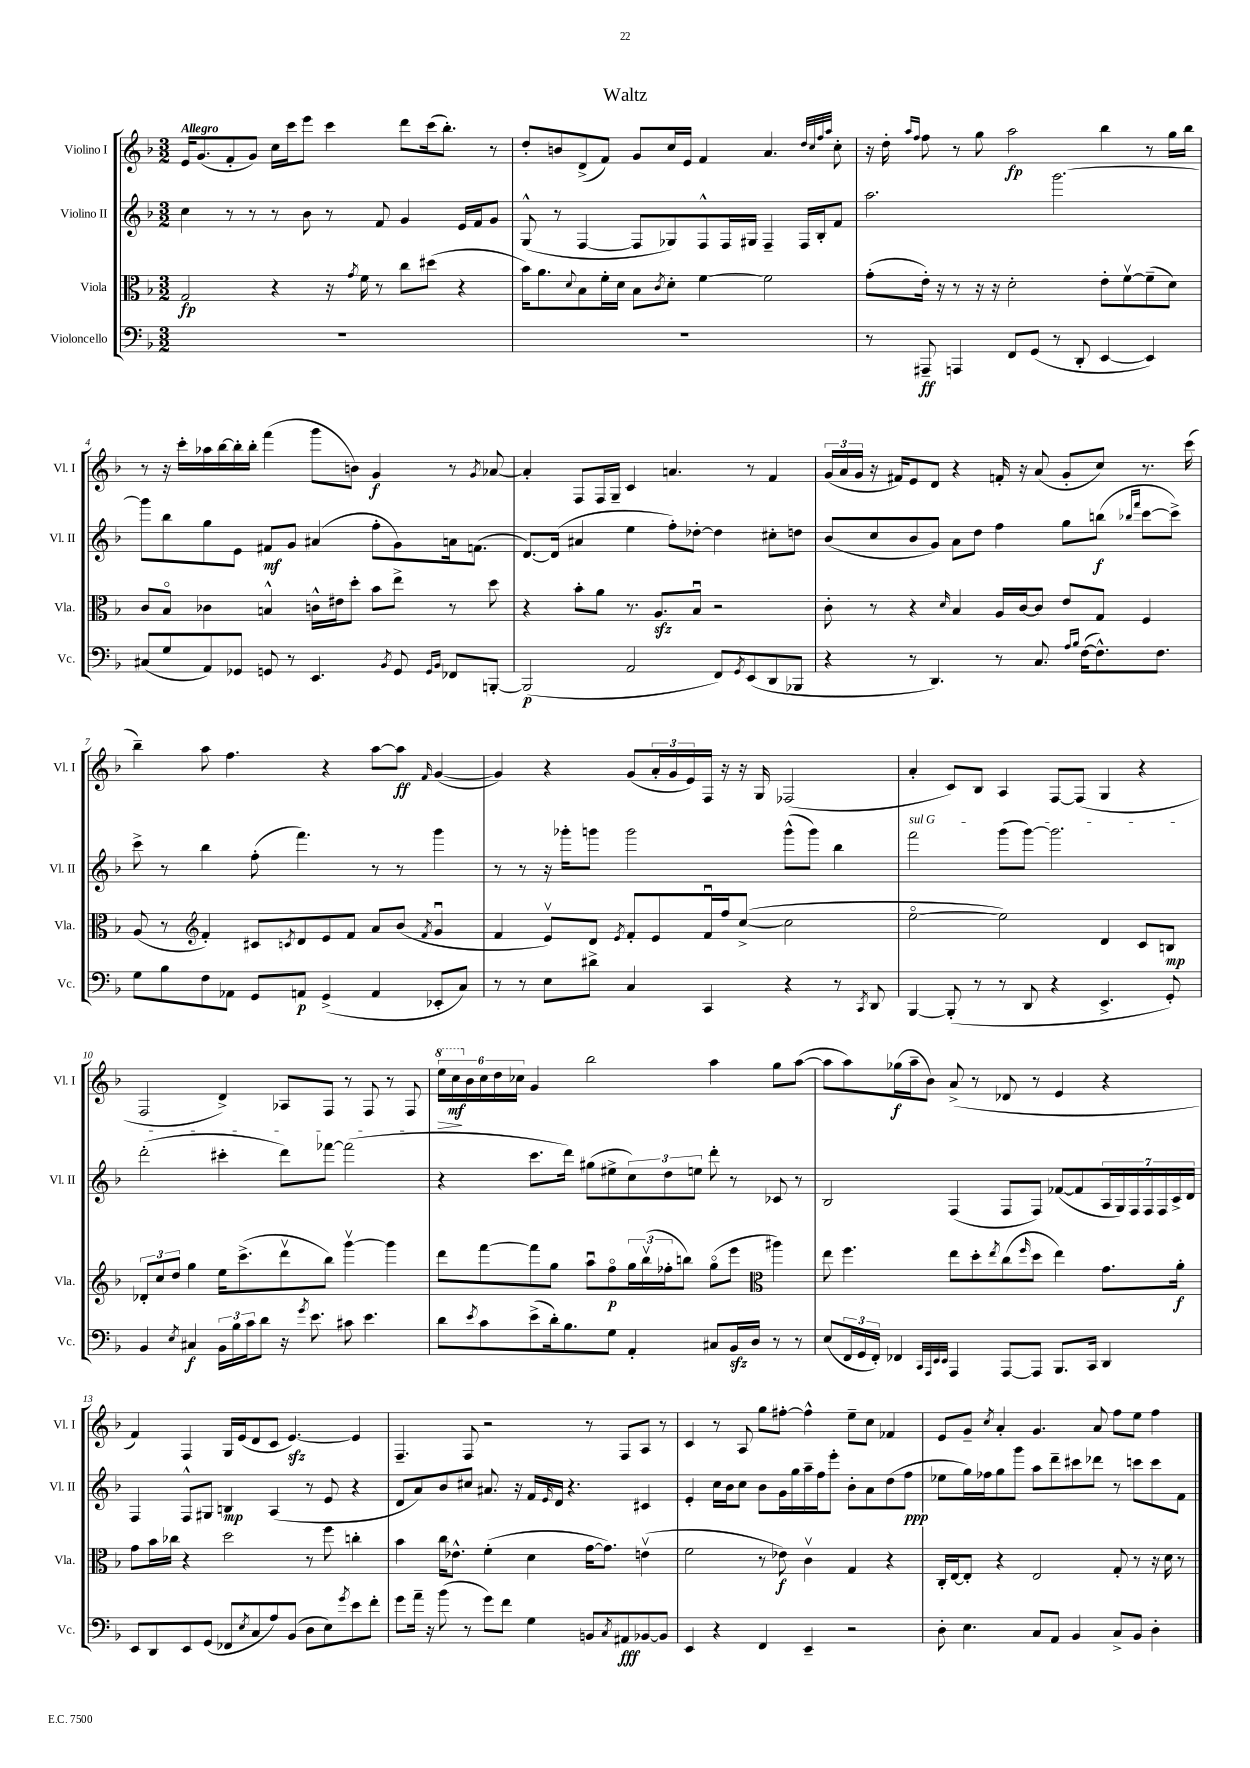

**kern	**dynam	**kern	**dynam	**kern	**dynam	**kern	**dynam
*part4	*part4	*part3	*part3	*part2	*part2	*part1	*part1
*staff4	*staff4	*staff3	*staff3	*staff2	*staff2	*staff1	*staff1
*I"Violoncello	*	*I"Viola	*	*I"Violino II	*	*I"Violino I	*
*I'Vc.	*	*I'Vla.	*	*I'Vl. II	*	*I'Vl. I	*
*clefF4	*	*clefC3	*	*clefG2	*	*clefG2	*
*k[b-]	*	*k[b-]	*	*k[b-]	*	*k[b-]	*
*M3/2	*	*M3/2	*	*M3/2	*	*M3/2	*
=1	=1	=1	=1	=1	=1	=1	=1
!	!	!	!	!	!	!LO:TX:a:B:t=Allegro	!
1.r	.	2G/	fp	4cc\	.	16e/KL	.
.	.	.	.	.	.	(8.g/	.
.	.	.	.	8r	.	8f'/	.
.	.	.	.	8r	.	8g/J)	.
.	.	4r	.	8r	.	16cc\LL	.
.	.	.	.	.	.	16ccc\J	.
.	.	.	.	8b-\	.	8eee\J	.
.	.	16r	.	8r	.	4ccc\	.
.	.	8qg/	.	.	.	.	.
.	.	16f\	.	.	.	.	.
.	.	8r	.	8f/	.	.	.
.	.	8cc\L	.	4g/	.	8ddd\L	.
.	.	(8dd#X\J	.	.	.	(16ccc\k	.
.	.	.	.	.	.	8.bb-'\J)	.
.	.	4r	.	16e/LL	.	.	.
.	.	.	.	16f/J	.	.	.
.	.	.	.	8g/J	.	8r	.
=2	=2	=2	=2	=2	=2	=2	=2
1.r	.	16b-\KL)	.	(8G^^/	.	8dd'/L	.
.	.	8.a\	.	.	.	.	.
.	.	.	.	8r	.	8bn/	.
.	.	8qqd/	.	.	.	.	.
.	.	8B-\	.	[4F/	.	(8d^/	.
.	.	16f'\L	.	.	.	8f/J)	.
.	.	16d\JJ	.	.	.	.	.
.	.	8B-\L	.	8F/L]	.	8g/L	.
.	.	8qc/	.	.	.	.	.
.	.	8d'\J	.	8G-X/)	.	16cc/L	.
.	.	.	.	.	.	16e/JJ	.
.	.	[4f\	.	8F^^/	.	4f/	.
.	.	.	.	16F/L	.	.	.
.	.	.	.	16G#X/JJ	.	.	.
.	.	2f\]	.	4F~/	.	4.a/	.
.	.	.	.	16F/LL	.	.	.
.	.	.	.	16B-'/J	.	.	.
.	.	.	.	.	.	32qqdd/LLL	.
.	.	.	.	.	.	32qqcc/	.
.	.	.	.	.	.	32qqff/	.
.	.	.	.	.	.	32qqaa/JJJ	.
.	.	.	.	8f/J	.	8cc'\	.
=3	=3	=3	=3	=3	=3	=3	=3
8r	.	(8g'\L	.	2.aa\	.	16r	.
.	.	.	.	.	.	16dd'\	.
.	.	.	.	.	.	16qqaa/LL	.
.	.	.	.	.	.	16qqff/JJ	.
8AAA#X~/	ff	16e'\Jk)	.	.	.	8ff\	.
.	.	16r	.	.	.	.	.
4AAAn/	.	8r	.	.	.	8r	.
.	.	16r	.	.	.	8gg\	.
.	.	16r	.	.	.	.	.
8FF/L	.	2d'\	.	.	.	2aa\	fp
(8GG/J	.	.	.	.	.	.	.
8r	.	.	.	[2.ggg\	.	.	.
8DD'/	.	.	.	.	.	.	.
[4EE/	.	8e'\L	.	.	.	4bb-\	.
.	.	[8fv\	.	.	.	.	.
4EE/])	.	(8f~\]	.	.	.	8r	.
.	.	8d\J)	.	.	.	16gg\LL	.
.	.	.	.	.	.	16bb-\JJ	.
!!LO:LB:g=z
=4	=4	=4	=4	=4	=4	=4	=4
(8C#X/L	.	8c/L	.	8ggg\L]	.	8r	.
8G/	.	8B-/J	.	8bb-\	.	16r	.
.	.	.	.	.	.	16ccc'\LL	.
8AA/)	.	4c-X\	.	8gg\	.	16aa-X\	.
.	.	.	.	.	.	[16bb-\	.
8GG-X/J	.	.	.	8e\J	.	16bb-'\]	.
.	.	.	.	.	.	16bb-'\JJ	.
8GGn/	.	4Bn^^/	.	8f#X/L	mf	(4fff\	.
8r	.	.	.	8g/J	.	.	.
4.EE/	.	16cn^^\LL	.	(4a#X/	.	8ggg\L	.
.	.	16e#X\J	.	.	.	.	.
.	.	8dd'\J	.	.	.	8bn\J)	.
.	.	8b-\L	.	8ff'\L	.	4g/	f
8qBB-/	.	.	.	.	.	.	.
8GG/	.	8ee^\J	.	8g\)	.	.	.
16qqGG/LL	.	.	.	.	.	.	.
16qqBB-/JJ	.	.	.	.	.	.	.
8FF-X/L	.	8r	.	16an\k	.	8r	.
.	.	.	.	(8.fn\J	.	.	.
.	.	.	.	.	.	8qg/	.
[8BBBn'/J	.	8dd\	.	.	.	[8a-X/	.
=5	=5	=5	=5	=5	=5	=5	=5
(2BBB/]	p	4r	.	[8.d/L)	.	4a-'/]	.
.	.	.	.	(16d/Jk]	.	.	.
.	.	8b-'\L	.	4a#X/	.	8F/L	.
.	.	8a\J	.	.	.	16F/L	.
.	.	.	.	.	.	16G~/JJ	.
2AA/	.	8.r	.	4ee\	.	4c/	.
.	.	8.Azz/L	.	.	.	.	.
.	.	.	.	8ff'\L)	.	4.an/	.
.	.	8B-u/J	.	[8dd-X'\J	.	.	.
8FF/L)	.	2r	.	4dd-\]	.	.	.
8qGG/	.	.	.	.	.	.	.
(8EE/	.	.	.	.	.	8r	.
8DD/	.	.	.	8cc#X'\L	.	4f/	.
8BBB-X/J	.	.	.	8ddn\J	.	.	.
=6	=6	=6	=6	=6	=6	=6	=6
4r	.	8c'\	.	(8b-/L	.	(24g/LL	.
.	.	.	.	.	.	24a/	.
.	.	.	.	.	.	24g/JJ	.
.	.	8r	.	8cc/	.	16r	.
.	.	.	.	.	.	16f#X/KL)	.
8r	.	4r	.	8b-/	.	8e/	.
4.DD/)	.	.	.	8g/J)	.	8d/J	.
.	.	16qqd/	.	.	.	.	.
.	.	4B-/	.	8a\L	.	4r	.
.	.	.	.	8dd\J	.	.	.
8r	.	16A/LL	.	4ff\	.	16fn'/	.
.	.	[16c/J	.	.	.	16r	.
8.C/	.	8c/J]	.	.	.	(8a/	.
.	.	8e/L	.	8gg\L	.	8g'/L	.
16qqA/LL	.	.	.	.	.	.	.
16qqB-/JJ	.	.	.	.	.	.	.
([16F\KL	.	.	.	.	.	.	.
8.F^^\])	.	8G/J	.	(8bbn\J	f	8cc/J)	.
.	.	.	.	16qqbb-X/LL	.	.	.
.	.	.	.	16qqfff/JJ	.	.	.
.	.	4F/	.	[8ccc\L	.	8.r	.
8.F\J	.	.	.	.	.	.	.
.	.	.	.	8ccc^\J])	.	.	.
.	.	.	.	.	.	(16ccc\	.
!!LO:LB:g=z
=7	=7	=7	=7	=7	=7	=7	=7
8G\L	.	(8A/	.	8ccc^\	.	4bb-~\)	.
8B-\	.	8r	.	8r	.	.	.
*	*	*clefG2	*	*	*	*	*
8F\	.	4f'/)	.	4bb-\	.	8aa\	.
8AA-X\J	.	.	.	.	.	4.ff\	.
8GG/L	.	8c#X/L	.	(8ff'\	.	.	.
.	.	8qcn/	.	.	.	.	.
8AAn/J	p	8d/	.	4.fff\)	.	.	.
(4GG^/	.	8e/	.	.	.	4r	.
.	.	8f/J	.	.	.	.	.
4AA/	.	8a/L	.	8r	.	[8aa\L	.
.	.	(8b-/J	.	8r	.	8aa\J]	ff
.	.	8qf/	.	.	.	16qqf/	.
8EE-X'/L	.	4gu/	.	4ggg\	.	([4g/	.
8C/J)	.	.	.	.	.	.	.
=8	=8	=8	=8	=8	=8	=8	=8
8r	.	4f/	.	8r	.	4g/])	.
8r	.	.	.	8r	.	.	.
8E\L	.	8ev/L)	.	16r	.	4r	.
.	.	.	.	16ggg-X'\KL	.	.	.
8d#X^\J	.	8d/J	.	8gggn\J	.	.	.
.	.	8qe/	.	.	.	.	.
4C/	.	8f'/L	.	2ggg\	.	(8g/L	.
.	.	8e/	.	.	.	24a'/L	.
.	.	.	.	.	.	24g/	.
.	.	.	.	.	.	24e/)	.
4CC/	.	16fu/L	.	.	.	16F/JJ	.
.	.	16ff/J	.	.	.	16r	.
.	.	([8cc^/J	.	.	.	16r	.
.	.	.	.	.	.	16G/	.
4r	.	2cc\]	.	(8ggg^^\L	.	(2F-X/	.
.	.	.	.	8ggg\J)	.	.	.
8r	.	.	.	4bb-\	.	.	.
8qCC/	.	.	.	.	.	.	.
8DD/	.	.	.	.	.	.	.
=9	=9	=9	=9	=9	=9	=9	=9
!	!	!	!	!LO:TX:a:i:t=sul G	!	!	!
[4BBB-/	.	[2ee\	.	2fff\	.	4a'/	.
(8BBB-'/]	.	.	.	.	.	8c/L)	.
8r	.	.	.	.	.	8B-/J	.
8r	.	2ee\])	.	(8ggg\L	.	4A/	.
8DD/	.	.	.	[8ggg\J)	.	.	.
4r	.	.	.	2.ggg\]	.	[8F/L	.
.	.	.	.	.	.	(8F/J]	.
4.EE^/	.	4d/	.	.	.	4G/	.
.	.	8c/L	.	.	.	4r	.
8GG'/)	.	8Bn/J	mp	.	.	.	.
!!LO:LB:g=z
=10	=10	=10	=10	=10	=10	=10	=10
4BB-/	.	12d-X'/L	.	(2ddd'\	.	2F/	.
.	.	12cc/	.	.	.	.	.
.	.	12dd/J	.	.	.	.	.
8qE/	.	.	.	.	.	.	.
4C#X/	f	4gg\	.	.	.	.	.
24BB-\LL	.	16ee\KL	.	4ccc#X'\	.	4d^/)	.
24B-\	.	.	.	.	.	.	.
.	.	(8.ccc^\	.	.	.	.	.
24c\J	.	.	.	.	.	.	.
8d\J	.	.	.	.	.	.	.
16r	.	8dddv\	.	8ddd\L)	.	8A-X/L	.
8qg/	.	.	.	.	.	.	.
8.e\	.	.	.	.	.	.	.
.	.	8bb-\J)	.	[8fff-X\J	.	8F/J	.
8c#X\	.	[4gggv\	.	(2fff-\]	.	8r	.
4.e\	.	.	.	.	.	8F/	.
.	.	4ggg\]	.	.	.	8r	.
.	.	.	.	.	.	8F/	.
=11	=11	=11	=11	=11	=11	=11	=11
*	*	*	*	*	*	*8va	*
8d\L	.	8ddd\L	.	4r	.	24eee\LL	.
!	!	!	!	!	!	!	!LO:HP:b
.	.	.	.	.	.	24ccc\	> mf
*	*	*	*	*	*	*X8va	*
.	.	.	.	.	.	24b-\	]
8qe/	.	.	.	.	.	.	.
8c\	.	[8fff\	.	.	.	24cc\	.
.	.	.	.	.	.	24dd\	.
.	.	.	.	.	.	24cc-X\JJ	.
(8e^\	.	8fff\]	.	8.ccc\L	.	4g/	.
16d'\k)	.	8gg\J	.	.	.	.	.
8.B-\	.	.	.	16ddd\Jk)	.	.	.
.	.	8aau\L	.	(8gg#X\L	.	2bb-\	.
8G\J	.	8ff\	p	8ee#X^\	.	.	.
4AA'/	.	24gg\L	.	12cc\)	.	.	.
.	.	(24bb-v\	.	.	.	.	.
.	.	24ff-X'\J	.	12dd\	.	.	.
.	.	8bbn\J)	.	.	.	.	.
.	.	.	.	12een\J	.	.	.
8C#X/L	.	(8gg\L	.	8ddd'\	.	4aa\	.
16BB-zz/L	.	8eee\J	.	8r	.	.	.
16D/JJ	.	.	.	.	.	.	.
*	*	*clefC3	*	*	*	*	*
8r	.	4aa#X\)	.	8c-X/	.	8gg\L	.
8r	.	.	.	8r	.	([8aa\J	.
=12	=12	=12	=12	=12	=12	=12	=12
(8E/L	.	8ee\	.	2B-/	.	8aa\L]	.
24FF/L	.	4.ff\	.	.	.	8aa\)	.
24GG/	.	.	.	.	.	.	.
24FF'/JJ)	.	.	.	.	.	.	.
4FF-X/	.	.	.	.	.	(16gg-X\L	f
.	.	.	.	.	.	16aa~\J	.
.	.	.	.	.	.	8b-\J)	.
32qqCC/LLL	.	.	.	.	.	.	.
32qqAAA/	.	.	.	.	.	.	.
32qqEE/	.	.	.	.	.	.	.
32qqEE/JJJ	.	.	.	.	.	.	.
4AAA/	.	8ee\L	.	(4F/	.	(8a^/	.
.	.	8dd'\	.	.	.	8r	.
.	.	8qee/	.	.	.	.	.
[8AAA/L	.	(8cc\	.	8F/L	.	8d-X/	.
.	.	16qqff/	.	.	.	.	.
8AAA/J]	.	8dd\J	.	8F/J)	.	8r	.
8.BBB-/L	.	4ee\)	.	([8f-X/L	.	4e/	.
.	.	.	.	8f-/]	.	.	.
16CC/Jk	.	.	.	.	.	.	.
4DD/	.	8.g\L	.	28A/L	.	4r	.
.	.	.	.	28G/)	.	.	.
.	.	.	.	28F/	.	.	.
.	.	.	.	28F/	.	.	.
.	.	.	.	28F/	.	.	.
.	.	.	.	28c^/	.	.	.
.	.	16a'\Jk	f	.	.	.	.
.	.	.	.	28d/JJ	.	.	.
!!LO:LB:g=z
=13	=13	=13	=13	=13	=13	=13	=13
8EE/L	.	8g\L	.	4F/	.	4f/)	.
8DD/	.	16b-\L	.	.	.	.	.
.	.	16cc-X\JJ	.	.	.	.	.
8EE/	.	4r	.	8F^^/L	.	4F/	.
(8GG/J	.	.	.	8G#X/J	.	.	.
8FF-X/L	.	2dd\	.	4Bn/	mp	16G/LL	.
.	.	.	.	.	.	(16e/J	.
8qE/	.	.	.	.	.	.	.
8C/	.	.	.	.	.	8d/	.
8A/)	.	.	.	(4A/	.	8c/J	.
(8BB-/J	.	.	.	.	.	[4.ezz/)	.
8D\L	.	8r	.	8r	.	.	.
8E\)	.	8ff\	.	8e/	.	.	.
8qg/	.	.	.	.	.	.	.
8e\	.	4ccn'\	.	4r	.	4e/]	.
8f'\J	.	.	.	.	.	.	.
=14	=14	=14	=14	=14	=14	=14	=14
8g\L	.	4b-\	.	8d/L	.	4.F~/	.
16a~\Jk	.	.	.	8a/)	.	.	.
16r	.	.	.	.	.	.	.
(8b-\	.	16cc\KL	.	8b-/	.	.	.
.	.	8.e-X^^\J	.	.	.	.	.
8r	.	.	.	8cc#X/J	.	8F/	.
8g\L)	.	(4f'\	.	8.a#X/	.	2r	.
8f\J	.	.	.	.	.	.	.
.	.	.	.	16r	.	.	.
4G\	.	4d\	.	16f/LL	.	.	.
.	.	.	.	16qqe/	.	.	.
.	.	.	.	16d/JJ	.	.	.
.	.	.	.	4.r	.	.	.
8BBn/L	.	[16g\KL	.	.	.	8r	.
.	.	8.g\J])	.	.	.	.	.
8qC/	.	.	.	.	.	.	.
8AA#X/	fff	.	.	.	.	8F/L	.
[8BB-X/	.	(4env\	.	4c#X/	.	8A/J	.
8BB-/J]	.	.	.	.	.	8r	.
=15	=15	=15	=15	=15	=15	=15	=15
4EE/	.	2f\	.	4e'/	.	4c/	.
4r	.	.	.	16cc\LL	.	8r	.
.	.	.	.	16b-\J	.	.	.
.	.	.	.	8cc\J	.	8A/	.
4FF/	.	8r	.	8b-\L	.	8gg\L	.
.	.	8e-X\)	f	16g\L	.	[8ff#X'\J	.
.	.	.	.	16gg\	.	.	.
4EE~/	.	4cv\	.	16aa~\	.	4ff#^^\]	.
.	.	.	.	16ff\J	.	.	.
.	.	.	.	8eee'\J	.	.	.
2r	.	4G/	.	8b-'\L	.	8ee~\L	.
.	.	.	.	8a\	.	8cc\J	.
.	.	4r	.	(8dd\	.	4f-X/	.
.	.	.	.	8ff\J	ppp	.	.
=16	=16	=16	=16	=16	=16	=16	=16
8D'\	.	16C'/LL	.	8ee-X\L	.	8e/L	.
.	.	[16E/J	.	.	.	.	.
4.E\	.	8E'/J]	.	16gg\L)	.	8g~/J	.
.	.	.	.	16ff-X\J	.	.	.
.	.	.	.	.	.	8qcc/	.
.	.	4r	.	8gg\	.	4a'/	.
.	.	.	.	8ggg\J	.	.	.
8C/L	.	2E/	.	8aa\L	.	4.g/	.
8AA/J	.	.	.	8ddd~\	.	.	.
4BB-/	.	.	.	8ccc#X\	.	.	.
.	.	.	.	8ddd-X\J	.	8a/	.
8C^/L	.	8G'/	.	8r	.	8ff\L	.
8BB-/J	.	8r	.	8cccn\L	.	8ee\J	.
4D'\	.	16r	.	8ccc\	.	4ff\	.
.	.	16d\	.	.	.	.	.
.	.	8r	.	8f\J	.	.	.
==	==	==	==	==	==	==	==
*-	*-	*-	*-	*-	*-	*-	*-
